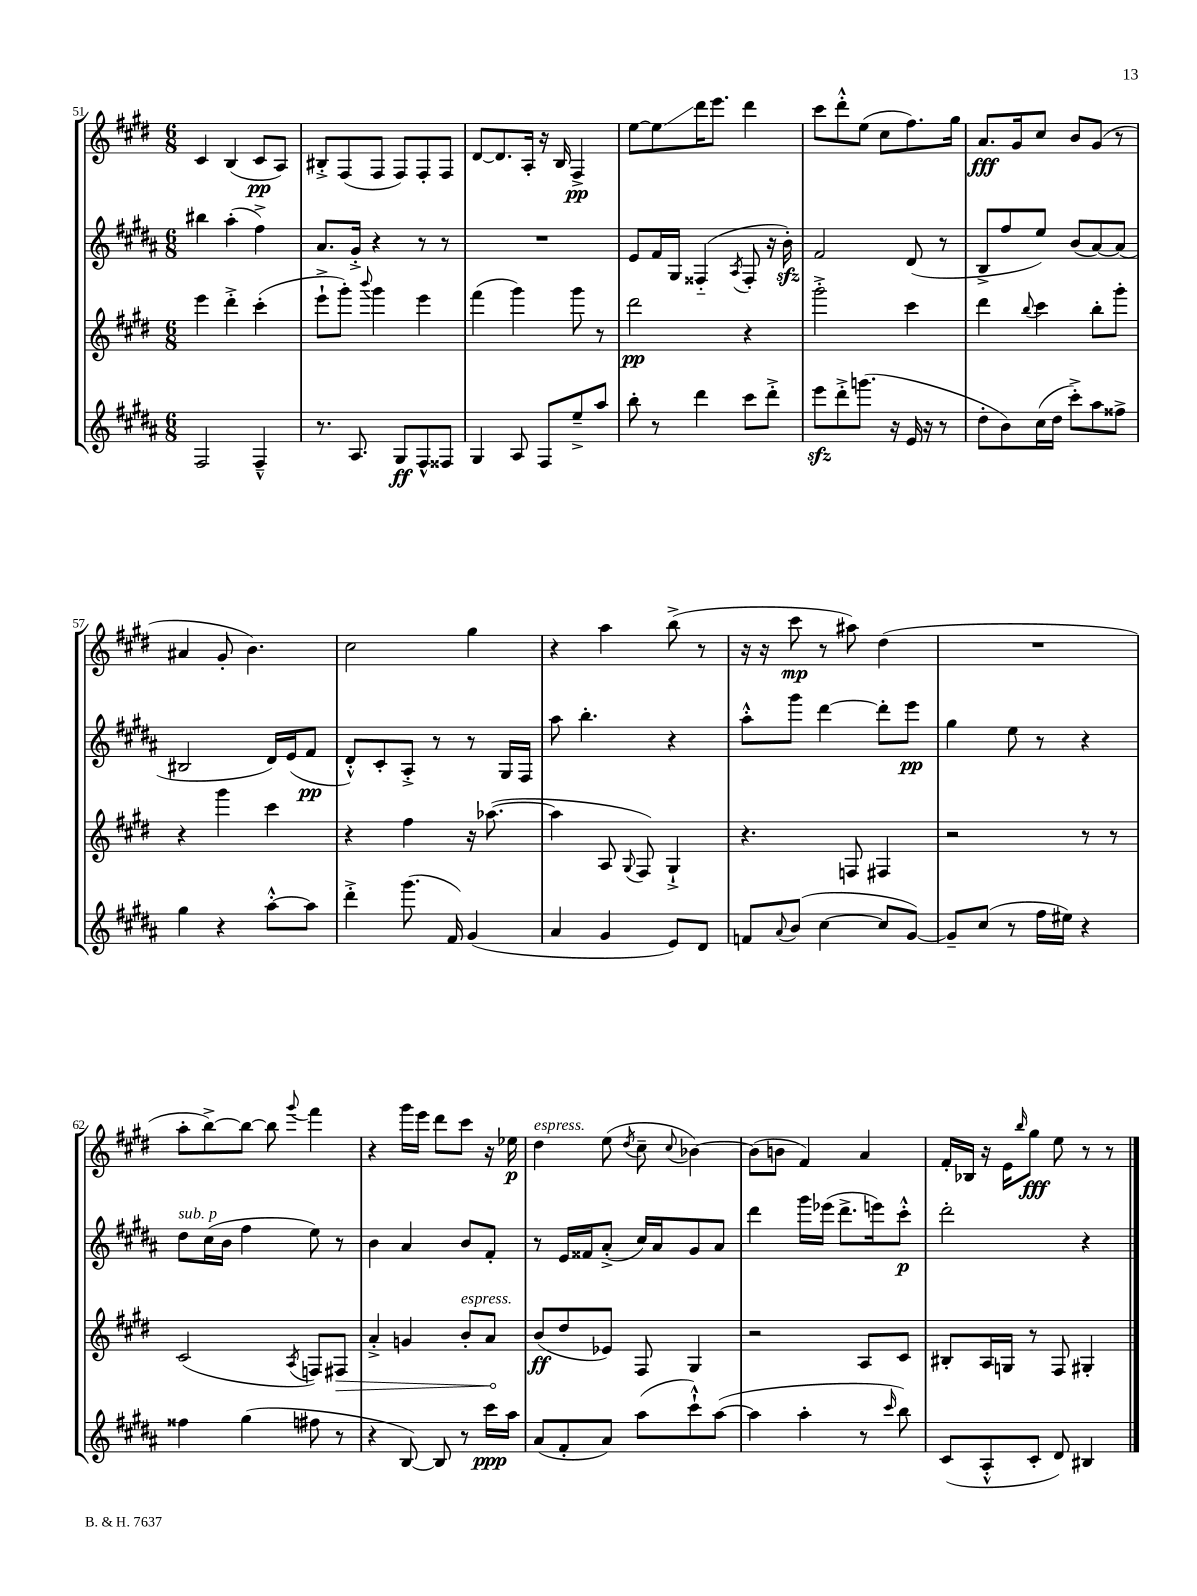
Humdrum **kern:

**kern	**kern	**kern	**kern
*staff4	*staff3	*staff2	*staff1
*clefG2	*clefG2	*clefG2	*clefG2
*k[f#c#g#d#a#]	*k[f#c#g#d#]	*k[f#c#g#d#a#]	*k[f#c#g#d#]
*M6/8	*M6/8	*M6/8	*M6/8
2F#	4eee	4bb#	4c#
.	4ddd#'^	(4aa#'	(4B
4F#~^^	(4ccc#'	4ff#^)	8c#
.	.	.	8A)
=	=	=	=
8.r	8eee`^	8.a#	8B#'^
.	8ggg#')	.	(8F#
8.A#	.	16g#'^	.
.	8qqbbb	.	.
.	4ggg#	4r	8F#
8G#	.	.	8F#)
8F#^^	4eee	8r	8F#'
8F##	.	8r	8F#
=	=	=	=
4G#	(4fff#	2.r	[8d#
.	.	.	8.d#]
8A#	4ggg#)	.	.
.	.	.	16A'
8F#	.	.	16r
.	.	.	16B
8ee~^	8ggg#	.	4F#^
8aa#	8r	.	.
=	=	=	=
8bb'	2ddd#	8e	[8ee
8r	.	16f#	8ee]
.	.	16G#	.
4ddd#	.	(4F##'~	16ddd#
.	.	.	8.eee
.	.	8qA#	.
8ccc#	4r	8F##'	4ddd#
8ddd#'^	.	16r	.
.	.	16b')	.
=	=	=	=
8eee	2ggg#'^	2f#	8ccc#
8ddd#'^	.	.	8ddd#'^^
(8.ggg	.	.	(8ee
.	.	.	8cc#
16r	.	.	.
16e	4ccc#	(8d#	8.ff#)
16r	.	.	.
8r	.	8r	.
.	.	.	16gg#
=	=	=	=
8dd#'	4ddd#	8B^	8.a
8b)	.	8ff#	.
.	.	.	16g#
.	8qqbb	.	.
(16cc#	4ccc#	8ee)	8cc#
16dd#	.	.	.
8ccc#'^)	.	(8b	8b
8aa#	8bb'	[8a#)	(8g#
8ff##^	8ggg#'	(8a#]	8r
=	=	=	=
4gg#	4r	2B#	4a#
4r	4ggg#	.	8g#'
.	.	.	4.b)
[8aa#'^^	4ccc#	16d#)	.
.	.	(16e	.
8aa#]	.	8f#	.
=	=	=	=
4ddd#'^	4r	8d#'^^)	2cc#
.	.	8c#'	.
(8.ggg#	4ff#	8A#'^	.
.	.	8r	.
16f#)	.	.	.
(4g#	16r	8r	4gg#
.	([8.aa-	.	.
.	.	16G#	.
.	.	16F#	.
=	=	=	=
4a#	4aa-]	8aa#	4r
.	.	4.bb'	.
4g#	8A	.	4aa
.	8qqG#	.	.
.	8F#)	.	.
8e)	4G#`^	4r	(8bb^
8d#	.	.	8r
=	=	=	=
8f	4.r	8aa#'^^	16r
.	.	.	16r
8qqa#	.	.	.
(8b	.	8ggg#	8ccc#
[4cc#	.	[4ddd#	8r
.	8F	.	8aa#)
8cc#]	4F#	8ddd#']	(4dd#
[8g#)	.	8eee	.
=	=	=	=
8g#~]	2r	4gg#	2.r
(8cc#	.	.	.
8r	.	8ee	.
16ff#	.	8r	.
16ee#)	.	.	.
4r	8r	4r	.
.	8r	.	.
=	=	=	=
4ff##	(2c#	8dd#	8aa'
.	.	(16cc#	[8bb^)
.	.	16b	.
(4gg#	.	4ff#	8bb_
.	.	.	8bb]
.	8qA	.	8qqggg#
8ff#	8F)	8ee)	4fff#
8r	8F#	8r	.
=	=	=	=
4r	4a'^	4b	4r
[8B)	4g	4a#	16ggg#
.	.	.	16eee
8B]	.	.	8ddd#
8r	8b'	8b	8ccc#
16ccc#	8a	8f#'	16r
16aa#	.	.	16ee-
=	=	=	=
(8a#	(8b	8r	4dd#
8f#'	8dd#	16e	.
.	.	16f##	.
8a#)	8e-)	(8a#'^	(8ee
.	.	.	8qdd#
(8aa#	8F#	16cc#)	8cc#~
.	.	16a#	.
.	.	.	8qqcc#
8ccc#`^^)	4G#	8g#	[4b-)
([8aa#	.	8a#	.
=	=	=	=
4aa#]	2r	4ddd#	(8b-]
.	.	.	8b
4aa#'	.	16ggg#	4f#)
.	.	(16eee-	.
.	.	8.ddd#^	.
8r	8A	.	4a
.	.	16eee)	.
16qqccc#	.	.	.
8bb)	8c#	8ccc#'^^	.
=	=	=	=
(8c#	8B#'	2ddd#'	16f#'
.	.	.	16B-
8A#'^^	16A	.	16r
.	16G	.	16e
.	.	.	16qqbb
8c#'	8r	.	8gg#
8d#)	8F#	.	8ee
4B#	4G#'	4r	8r
.	.	.	8r
==	==	==	==
*-	*-	*-	*-
